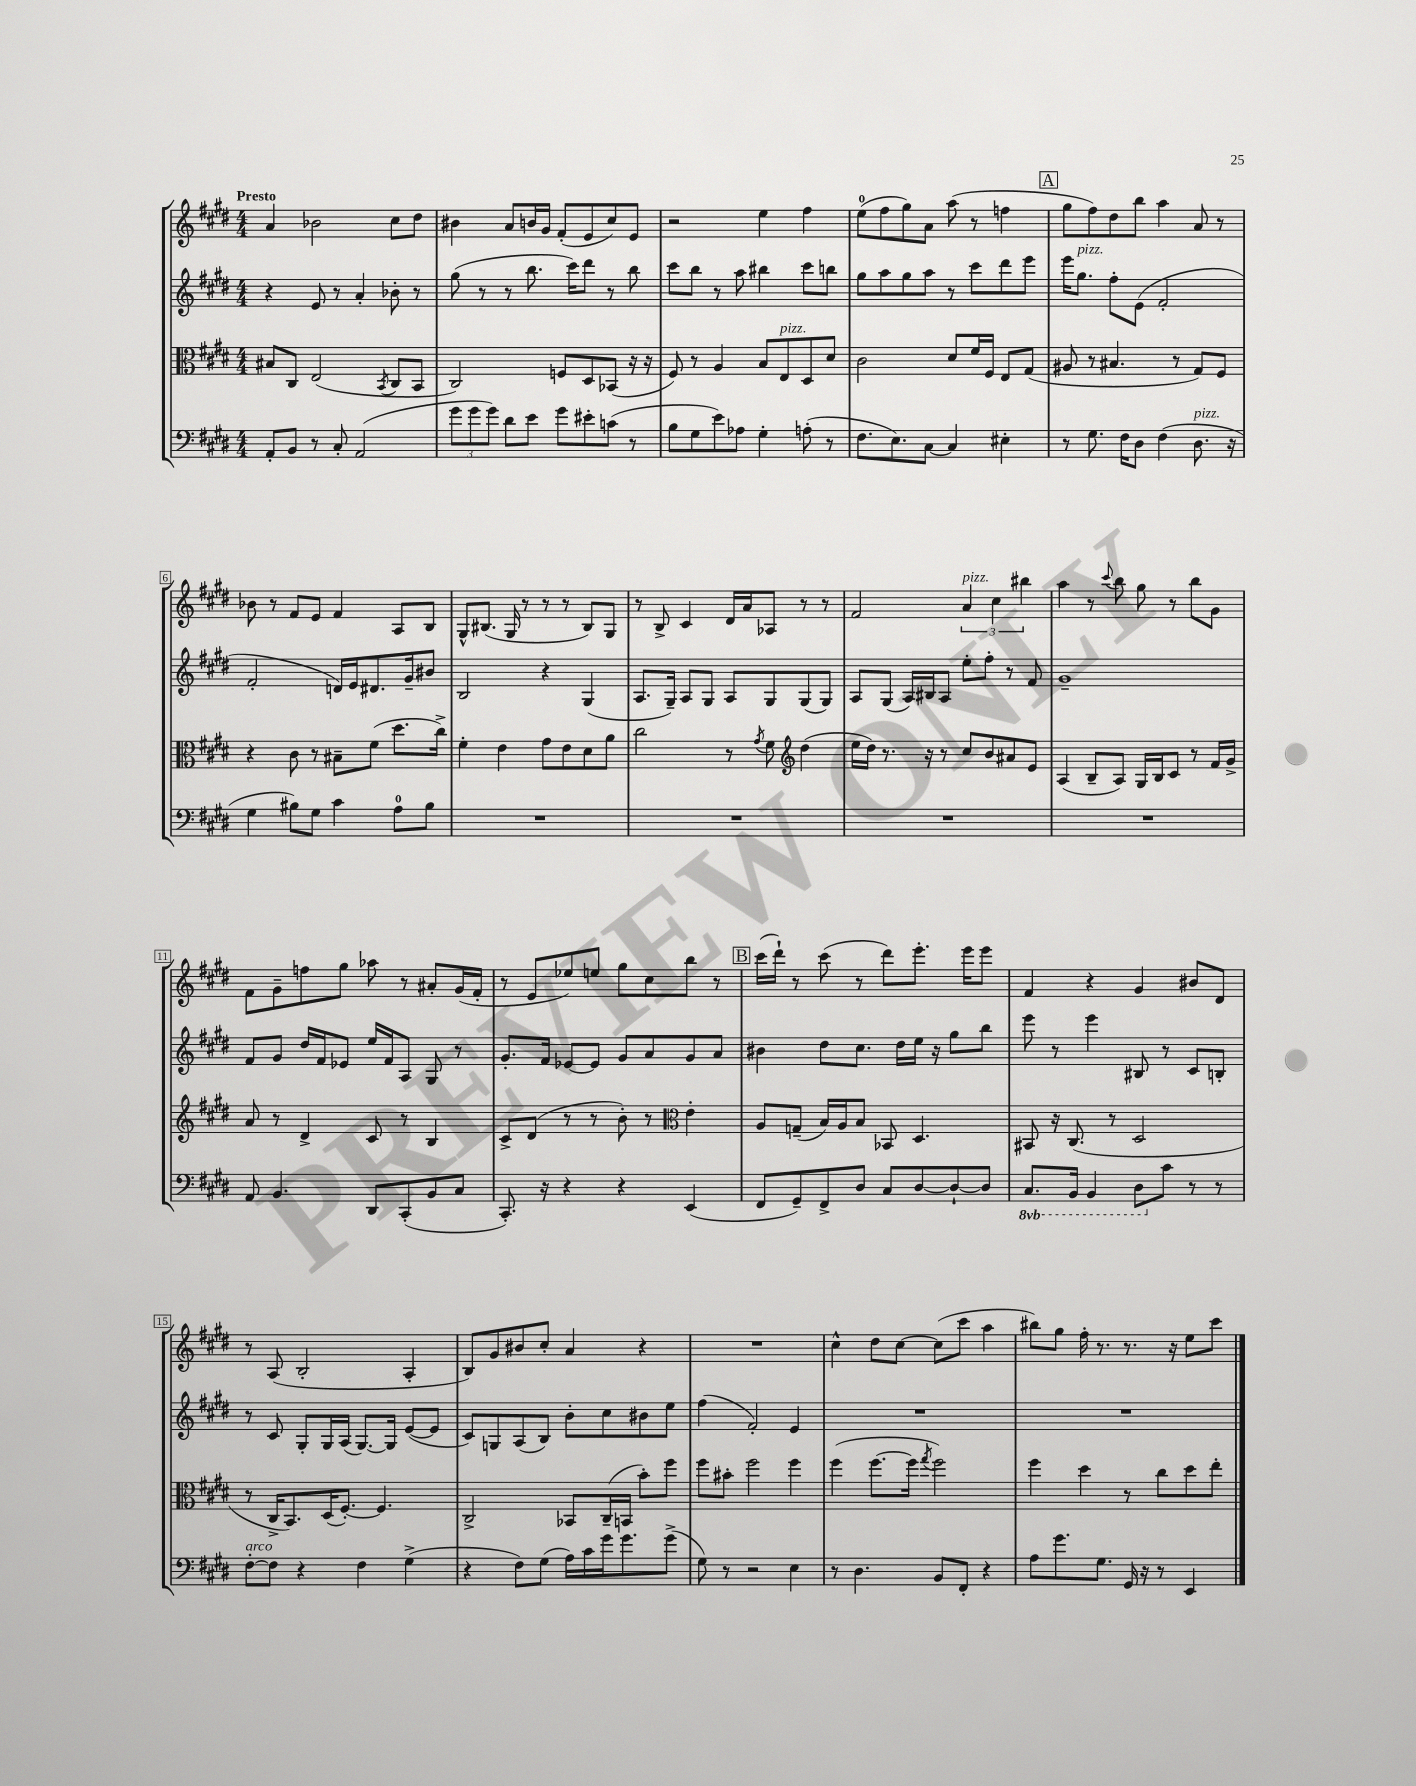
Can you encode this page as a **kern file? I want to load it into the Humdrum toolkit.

**kern	**kern	**kern	**kern
*staff4	*staff3	*staff2	*staff1
*clefF4	*clefC3	*clefG2	*clefG2
*k[f#c#g#d#]	*k[f#c#g#d#]	*k[f#c#g#d#]	*k[f#c#g#d#]
*M4/4	*M4/4	*M4/4	*M4/4
8AA'	8B#	4r	4a
8BB	8C#	.	.
8r	(2E	8e	2b-
8C#'	.	8r	.
(2AA	.	4a'	.
.	8qBB	.	.
.	8C#	8b-'	8cc#
.	8BB	8r	8dd#
=	=	=	=
12g#	2C#)	(8gg#	4b#
12g#	.	.	.
.	.	8r	.
12g#)	.	.	.
8d#	.	8r	8a
8e	.	8.bb	16b
.	.	.	16g#
8g#	8F	.	(8f#'
.	.	16ccc#)	.
8e#'	8D#	8ddd#	8e
(8c	(8BB-	8r	8cc#)
8r	16r	8bb	8e
.	16r	.	.
=	=	=	=
8B	8F#)	8ccc#	2r
8G#	8r	8bb	.
8e)	4A	8r	.
8A-	.	8aa	.
4G#'	8B	4bb#	4ee
.	8E	.	.
(8A'	8D#	8ccc#	4ff#
8r	8d#	8bb	.
=	=	=	=
8.F#	2c#	8gg#	(8ee
.	.	8aa	8ff#
8.E)	.	.	.
.	.	8gg#	8gg#)
[8C#	.	8aa	8a
4C#]	8d#	8r	(8aa
.	16f#	8ccc#	8r
.	16F#	.	.
4E#'	8E	8ddd#	4ff
.	(8G#	8eee	.
=	=	=	=
8r	8A#	16eee	8gg#
.	.	8.gg#	.
8.G#	8r	.	8ff#)
.	4.B#	8ff#'	8dd#
16F#	.	.	.
8D#	.	(8e	8bb
(4F#	.	2f#'	4aa
.	8r	.	.
8.D#	8G#)	.	8a
.	8F#	.	8r
16r	.	.	.
=	=	=	=
4G#	4r	2f#'	8b-
.	.	.	8r
8B#)	8c#	.	8f#
8G#	8r	.	8e
4c#	8B#~	16d)	4f#
.	.	16e	.
.	(8f#	8.d#	.
8A	8.dd#	.	8A
.	.	16g#~	.
8B#	.	8b#	8B
.	16cc#^)	.	.
=	=	=	=
1r	4f#'	2B	8G#^^
.	.	.	(8.B#
.	4e	.	.
.	.	.	16G#
.	.	.	8r
.	8g#	4r	8r
.	8e	.	8r
.	8d#	(4G#	8B#)
.	8a	.	8G#
=	=	=	=
1r	2cc#	8.A	8r
.	.	.	8B^
.	.	16G#~)	.
.	.	8A	4c#
.	.	8G#	.
.	8r	8A	16d#
.	.	.	16a
.	8qg#	.	.
.	8f#	8G#	8A-
*	*clefG2	*	*
.	(4dd#	(8G#	8r
.	.	8G#)	8r
=	=	=	=
1r	16ee	8A	2f#
.	16dd#)	.	.
.	8.r	(8G#	.
.	.	16A)	.
.	16r	16B#	.
.	8r	8A	.
.	8cc#	8ee'	6a
.	8b	8ff#'	.
.	.	.	6cc#
.	8a#	8r	.
.	.	.	6bb#
.	8e	8f#	.
=	=	=	=
1r	(4A	1g#~	4aa
.	8B~	.	8r
.	.	.	8qqccc#
.	8A)	.	8bb
.	16G#	.	8gg#
.	16B	.	.
.	8c#	.	8r
.	8r	.	8bb
.	16f#	.	8g#
.	16g#^	.	.
=	=	=	=
8AA	8a	8f#	8f#
4.BB	8r	8g#	8g#~
.	4d#^	16dd#	8ff
.	.	16f#	.
.	.	8e-	8gg#
8DD#	8c#	16ee	8aa-
.	.	16f#	.
(8CC#'	8r	8A	8r
8BB	4B	8G#	8a#'
8C#	.	8r	(16g#
.	.	.	16f#'
=	=	=	=
8.CC#')	8c#^	8.g#'	8r
.	(8d#	.	8e
16r	.	16f#	.
4r	8r	[8e-	8ee-)
.	8r	8e-]	8ee
4r	8b')	8g#	8gg#
.	8r	8a	8cc#
*	*clefC3	*	*
(4EE	4e'	8g#	8bb
.	.	8a	8r
=	=	=	=
8FF#	8A	4b#	(16ccc#
.	.	.	16ddd#`)
8GG#~)	(8G~	.	8r
8FF#^	16B)	8dd#	(8ccc#
.	16A	.	.
8D#	8B	8.cc#	8r
8C#	8BB-	.	8ddd#)
.	.	16dd#	.
[8D#	4.D#	16ee	8.eee'
.	.	16r	.
8D#`_	.	8gg#	.
.	.	.	16eee
8D#]	.	8bb	8eee
=	=	=	=
8.CC#	8BB#	8eee	4f#
.	16r	8r	.
16BBB	(8.C#	.	.
4BBB	.	4eee	4r
.	8r	.	.
8DD#	2D#	8B#	4g#
8c#	.	8r	.
8r	.	8c#	8b#
8r	.	8B'	8d#
=	=	=	=
[8F#'	8r	8r	8r
8F#]	16C#^	8c#	(8A
.	8.BB)	.	.
4r	.	8G#'	2B'
.	(16D#	16G#	.
.	[8.F#')	(16A	.
4F#	.	[8.G#)	.
.	4.F#]	.	.
.	.	16G#]	.
(4G#^	.	([8e	4A'
.	.	8e]	.
=	=	=	=
4r	2C#^	8c#)	8B)
.	.	8G	8g#
8F#)	.	(8A	8b#
(8G#	.	8B)	8cc#'
16A)	8BB-	8b'	4a
16c#	.	.	.
16g#	(16C#~	8cc#	.
8.g#	16BB	.	.
.	8b')	8b#	4r
(8g#^	8ff#	8ee	.
=	=	=	=
8G#)	8ff#	(4ff#	1r
8r	8b#'	.	.
2r	2ff#	2f#')	.
4E	4ff#	4e	.
=	=	=	=
8r	(4ff#	1r	4cc#^^
4.D#	.	.	.
.	[8.ff#	.	8dd#
.	.	.	[8cc#
.	16ff#]	.	.
.	8qgg#	.	.
8BB	2ff#)	.	(8cc#]
8FF#'	.	.	8ccc#
4r	.	.	4aa
=	=	=	=
8A	4ff#	1r	8bb#)
8.g#	.	.	8gg#
.	4dd#	.	16ff#'
8.G#	.	.	8.r
16GG#	8r	.	8.r
16r	.	.	.
8r	8cc#	.	.
.	.	.	16r
4EE	8dd#	.	8ee
.	8ee'	.	8ccc#
==	==	==	==
*-	*-	*-	*-
